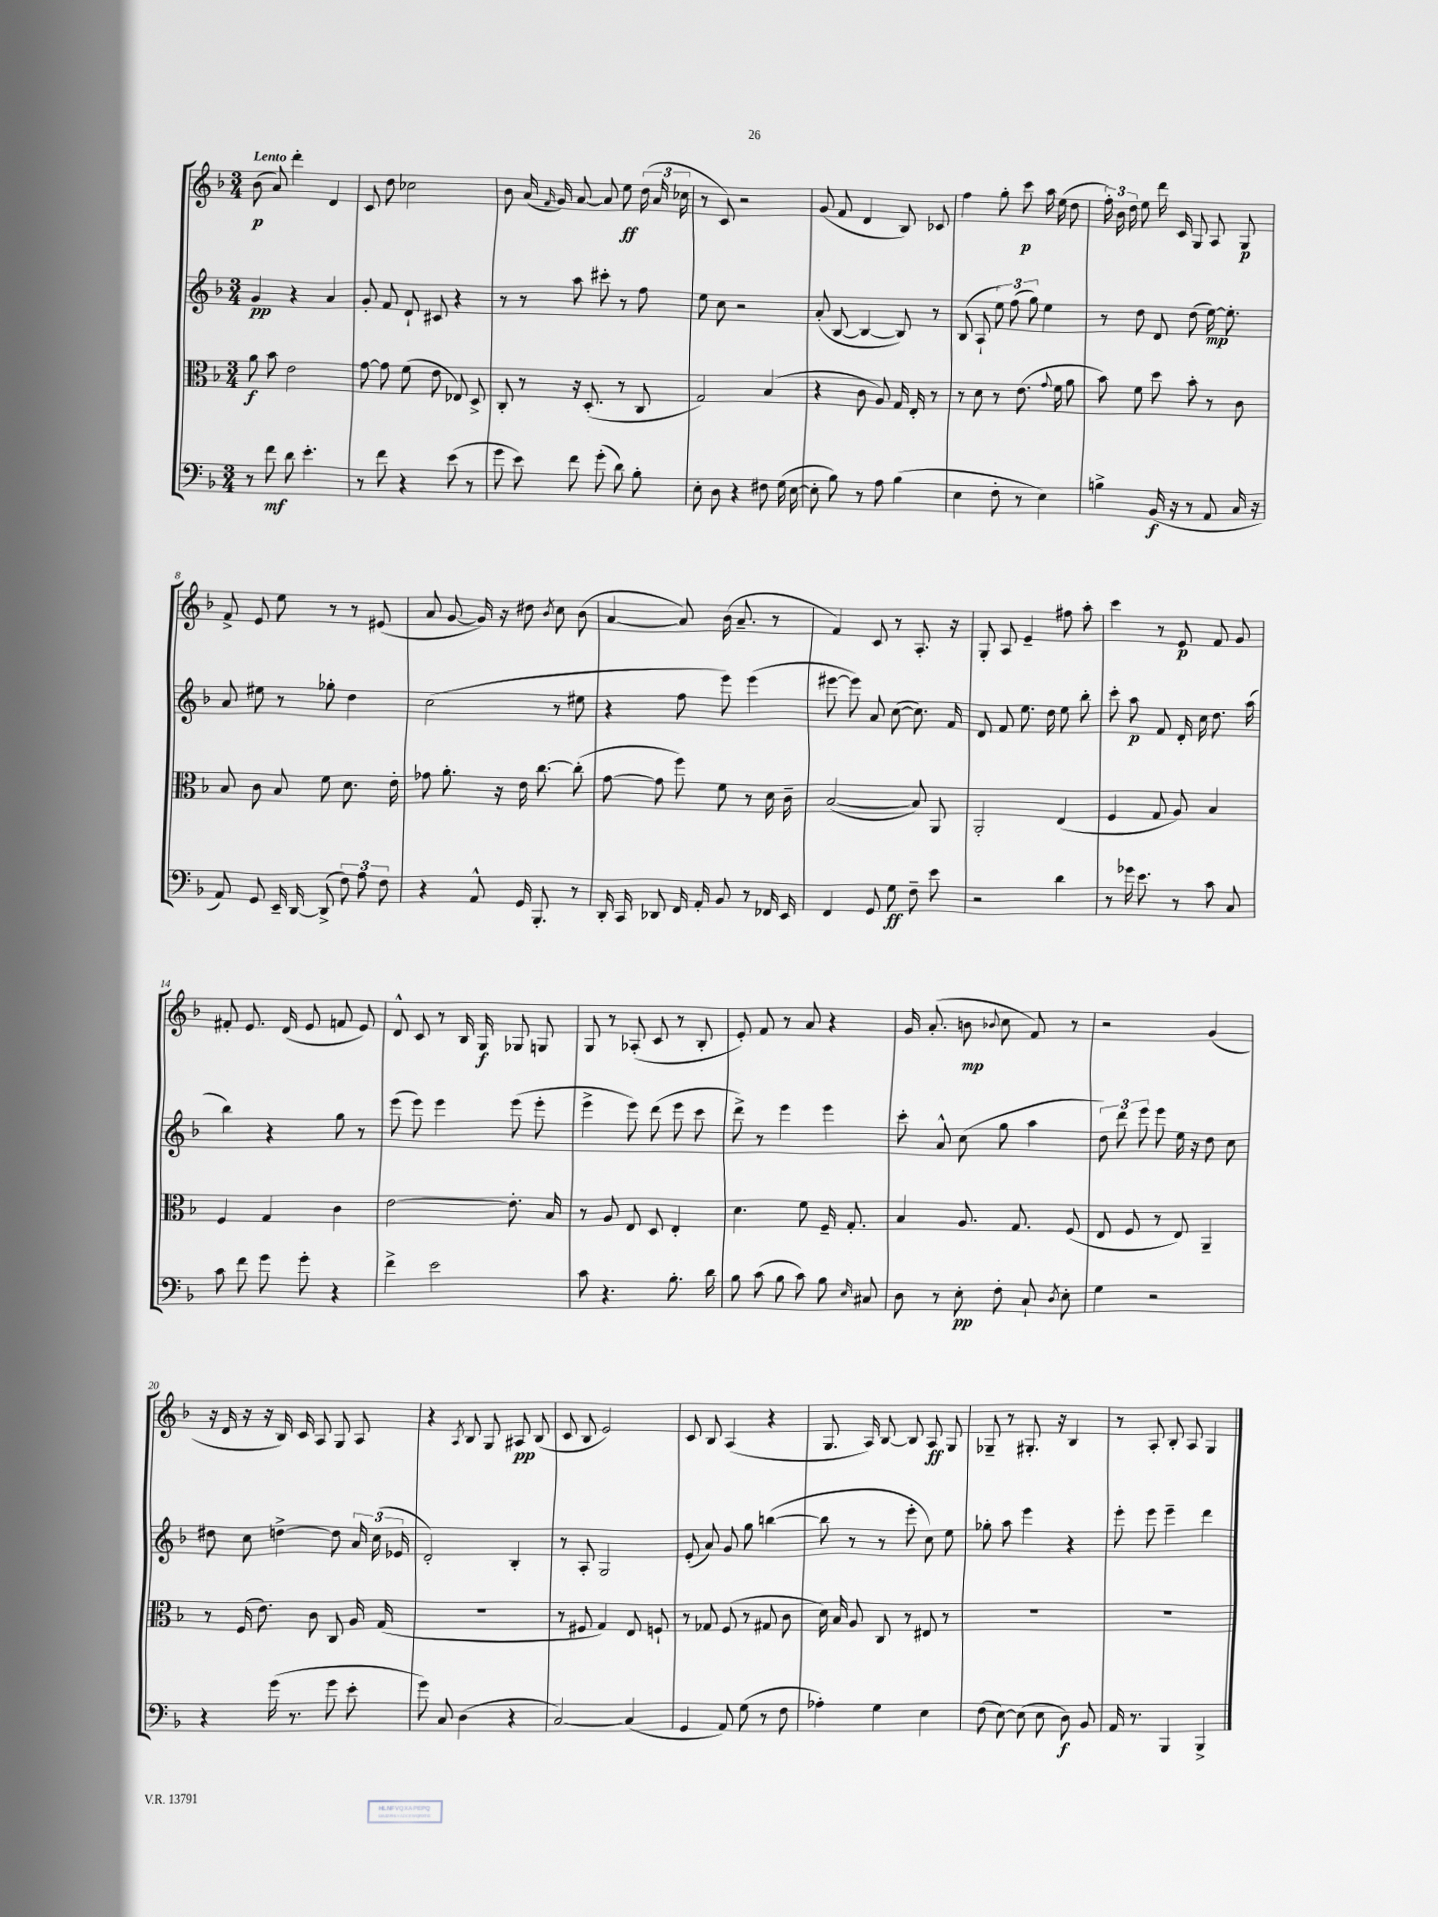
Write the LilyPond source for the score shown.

<<
\new StaffGroup <<
\new Staff = "s0" {
    \clef treble \key f \major \numericTimeSignature \time 3/4 \tempo "Lento"
    \autoBeamOff bes'8\p( a'8) d'''4-. d'4 |
    c'8 d''8 ces''2 |
    bes'8 a'16( \grace { f'16 } g'16) a'8~ a'8 e''8\ff \tuplet 3/2 { d''16( a'16 ces''16 } |
    r8 c'8) r2 |
    g'8( f'8 d'4 bes8) ces'8 |
    f''4 g''8-. c'''8\p a''16 e''16( d''8 |
    \tuplet 3/2 { f''16-.) bes'16 d''16 } e''8 d'''16 c'16 g8 a8 g8\p |
    f'8-> e'8 e''8 r8 r8 eis'8( |
    a'8 g'8~ g'16) r16 dis''8 \acciaccatura { bes'8 } c''8 bes'8( |
    a'4~ a'8) bes'16( a'8.-- r8 |
    f'4) c'8 r8 a8.-. r16 |
    g8-. a8 e'4-- fis''8 a''8-. |
    c'''4 r8 e'8\p f'8 g'8 |
    fis'8-. e'8. d'16( e'8 f'8 e'8) |
    d'8-^ c'8 r8 bes16 g16\f ges8 g8 |
    g8 r8 aes8-.( c'8 r8 bes8-. |
    e'8-.) f'8 r8 a'8 r4 |
    g'16 a'8.-.( b'8\mp \appoggiatura { bes'8 } c''8 f'8) r8 |
    r2 g'4( |
    r16 d'16 r16 r16 bes16) c'16 a8 g8 a8 |
    r4 \acciaccatura { a8 } bes8 g8 ais8\pp bes8( |
    c'8 bes8 e'2) |
    c'8 bes8 a4( r4 |
    g8. a16) bes8~ bes8 a8\ff g8 |
    ges8-- r8 gis8.-. r16 bes4 |
    r8 a8-. bes8-. a8 g4 \bar "|." |
}
\new Staff = "s1" {
    \clef treble \key f \major \numericTimeSignature \time 3/4
    \autoBeamOff g'4\pp r4 a'4 |
    g'8-. f'8 d'8-! cis'8 r4 |
    r8 r8 a''8 cis'''8-. r8 f''8 |
    e''8 c''8 r2 |
    a'8-.( bes8~ bes4~ bes8) r8 |
    bes8( a8-! \tuplet 3/2 { e''8) f''8( g''8) } e''4 |
    r8 d''8 d'8 d''8( e''16~\mp) e''8.-. |
    a'8 eis''8 r8 ges''8-. d''4 |
    c''2( r8 eis''8 |
    r4 f''8 e'''8) e'''4( |
    eis'''8~ eis'''8) a'8 c''8~( c''8.) f'16 |
    d'8 f'8 e''8. d''16 e''8 bes''8-. |
    c'''8-. a''8\p f'8 d'16-. c''16 d''8. a''16( |
    bes''4) r4 g''8 r8 |
    e'''8( e'''8) e'''4 e'''8( e'''8-. |
    e'''4-> e'''8) d'''8( e'''8 c'''8 |
    d'''8->) r8 e'''4 e'''4 |
    c'''8-. a'8-^ c''8( g''8 a''4 |
    \tuplet 3/2 { d''8) d'''8 e'''8 } e'''8 e''16 r16 d''8 c''8 |
    dis''8 c''8 d''4~-> d''8 \tuplet 3/2 { a'16 c''16( ees'16 } |
    d'2-.) bes4-. |
    r8 a8-. g2 |
    e'8-.( a'8) g'8 g''8 b''4~( |
    b''8 r8 r8 e'''8-. c''8) e''8 |
    ges''8-. a''8 e'''4 r4 |
    e'''8-. e'''8 e'''4-- d'''4 \bar "|." |
}
\new Staff = "s2" {
    \clef alto \key f \major \numericTimeSignature \time 3/4
    \autoBeamOff a'8\f bes'8 e'2 |
    g'8~ g'8 f'8( e'8 ees8) d8-> |
    c8-. r8 r16 d8.-.( r8 c8 |
    g2) bes4( |
    r4 c'8 a8) g16 e16-. r8 |
    r8 d'8 r8 e'8.( \appoggiatura { g'8 } f'16 a'8 |
    bes'8) f'8 d''8 bes'8-. r8 c'8 |
    bes8 c'8 bes8 f'8 d'8. e'16-. |
    ges'8 a'8.-. r16 e'16 c''8.~ c''8-.( |
    g'8~ g'8 f''8) f'8 r8 d'16 c'16-- |
    bes2~( bes8) a,8 |
    a,2-. e4( |
    f4 g8 a8) bes4 |
    f4 g4 c'4 |
    e'2~ e'8.-. bes16 |
    r8 a8 e8 d8 e4-. |
    d'4. f'8 f16-- g8.-. |
    bes4 a8. g8. f8( |
    e8 f8 r8 e8) a,4-- |
    r8 f16( e'8.) c'8 c8 a16 g16( |
    R2. |
    r8 fis8 g4) e8 f8-! |
    r8 ges8 f8( r8 gis8 c'8 |
    d'16) bes16 a8 c8 r8 eis8 r8 |
    R2. |
    R2. \bar "|." |
}
\new Staff = "s3" {
    \clef bass \key f \major \numericTimeSignature \time 3/4
    \autoBeamOff r8 f'8\mf d'8 e'4.-. |
    r8 f'8 r4 e'8( r8 |
    g'8 e'8) f'8 g'8-.( d'8) bes8-. |
    e8-. d8 r4 fis8 g16( e16~ |
    e8-. bes8) r8 a8 bes4( |
    e4 f8-. r8 e4) |
    b4-> bes,16\f( r16 r8 a,8 c16 r16 |
    a,8) g,8 e,16-- d,16~ d,8->( \tuplet 3/2 { f8) a8 f8 } |
    r4 a,8-^ g,16 bes,,8.-. r8 |
    d,16-. c,16 des,8 f,16 a,16-. bes,8 r8 fes,16 e,16 |
    f,4 g,8 g8\ff f8-- e'8 |
    r2 d'4 |
    r8 ges'16 e'8. r8 c'8 c8 |
    c'8 f'8 g'8 g'8-. r4 |
    f'4-> e'2 |
    c'8 r4. bes8.-. d'16 |
    bes8 c'8( bes8 c'8) bes8 \grace { e16 } cis8 |
    d8 r8 e8-.\pp f8-. c8-! \acciaccatura { d8 } e8-. |
    g4 r2 |
    r4 g'16( r8. g'8 e'8-. |
    g'8) c8 d4( r4 |
    c2~) c4( |
    g,4 a,8) g8( r8 f8 |
    aes4-.) g4 e4 |
    f8( e8~) e8( e8 d8\f) bes,8 |
    a,16 r8. bes,,4 bes,,4-> \bar "|." |
}
>>
>>
